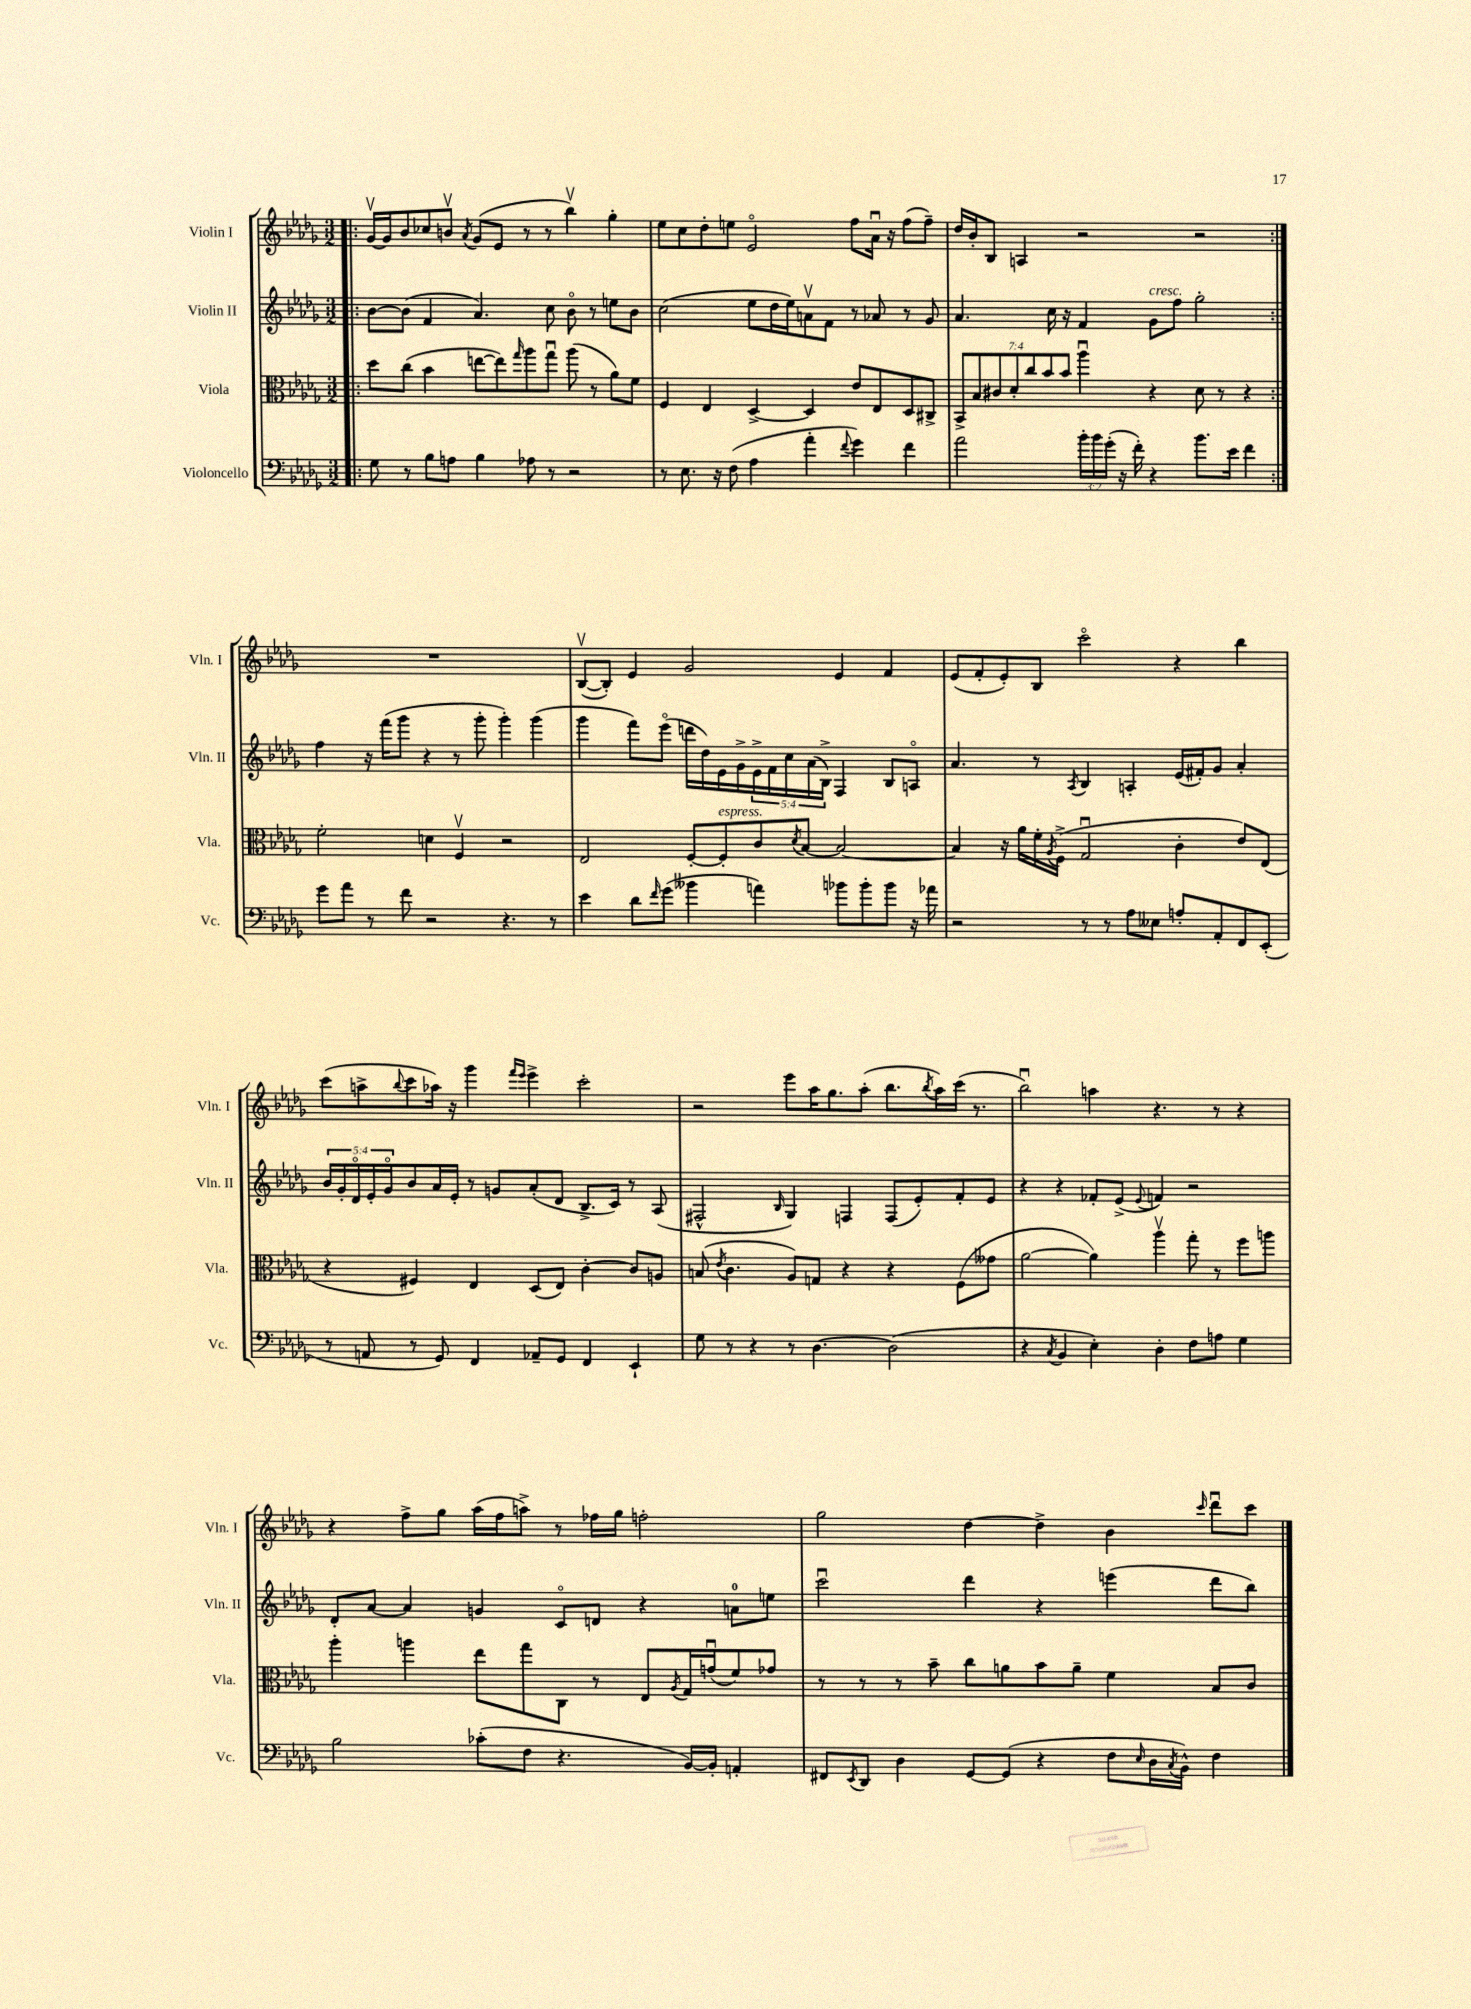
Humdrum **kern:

**kern	**kern	**kern	**kern
*staff4	*staff3	*staff2	*staff1
*clefF4	*clefC3	*clefG2	*clefG2
*k[b-e-a-d-g-]	*k[b-e-a-d-g-]	*k[b-e-a-d-g-]	*k[b-e-a-d-g-]
*M3/2	*M3/2	*M3/2	*M3/2
=!|:	=!|:	=!|:	=!|:
8G-\	8dd-\L	[8b-\L	[16g-v/LL
.	.	.	16g-/]J
8r	(8cc\J	(8b-\]J	8b-/
8B-\L	4b-\	4f/	8cc-/
8A\J	.	.	8bv/J
.	.	.	8qa-/
4B-\	[8ee\L	4.a-/)	(8g-/L
.	8ee\])	.	8e-/J
.	16qqgg-/	.	.
8A-\	8aa-\	.	8r
8r	8gg-u\J	8cc\	8r
2r	(8aa-\	8b-o\	4bb-v\)
.	8r	8r	.
.	8a-\L)	8ee\L	4gg-'\
.	8f\J	8b-\J	.
=	=	=	=
8r	4F/	(2cc\	8ee-\L
8.E-\	.	.	8cc\
.	4E-/	.	8dd-'\
16r	.	.	.
(8F\	.	.	8ee\J
4A-\	[4D-^/	8ee-\L	2e-o/
.	.	16dd-\L	.
.	.	16ee-\J)	.
4a-'\	4D-/]	8av\	.
.	.	8f\J	.
8qqf/	.	.	.
4g-\)	8e-/L	8r	8ff\L
.	8E-/	8a-/	16a-u\Jk
.	.	.	16r
4f\	8D-/	8r	(8ff\L
.	8C#^/J	8g-/	8ff~\J)
=	=	=	=
2a-\	14BB-^/L	4.a-/	16dd-/LL
.	.	.	16b-'/J
.	14B-/	.	.
.	.	.	8B-/J
.	14c#/	.	.
.	14d-'/	.	.
.	.	.	4A/
.	14cc/	.	.
.	14b-/	.	.
.	.	16cc\	.
.	14b-/J	.	.
.	.	16r	.
24b-'\LL	4aa-u\	4f/	2r
24b-\	.	.	.
(24g-'\JJ	.	.	.
16r	.	.	.
16f'\)	.	.	.
4r	4r	8g-\L	.
.	.	8ff\J	.
8.b-\L	8d-\	2gg-'\	2r
.	8r	.	.
16e-\Jk	.	.	.
4f\	4r	.	.
=:|!	=:|!	=:|!	=:|!
8g-\L	2f'\	4ff\	1.r
8a-\J	.	.	.
8r	.	16r	.
.	.	(16fff\LK	.
8f\	.	8ggg-\J	.
2r	4d\	4r	.
.	4Fv/	8r	.
.	.	8ggg-'\	.
4.r	2r	4ggg-'\)	.
.	.	(4ggg-\	.
8r	.	.	.
=	=	=	=
4e-\	2E-/	4ggg-\	([8B-v/L
.	.	.	8B-'/]J)
8d-\L	.	8fff\L)	4e-/
16qqf/	.	.	.
(8g-\J	.	(8eee-o\J	.
4b--\	[8F'/L	16ddd\LL	2g-/
.	.	16dd-\)	.
.	8F'/]	16e-\	.
.	.	16g-^\	.
4a\)	8c/	20e-^\	.
.	.	20f\	.
.	.	20cc\	.
.	8qd-/	.	.
.	[8B-/J	.	.
.	.	(20a-\	.
.	.	20B-^\JJ)	.
8b-\L	2B-/_	4F/	4e-/
8b-'\	.	.	.
8b-\J	.	8B-/L	4f/
16r	.	8Ao/J	.
16a-\	.	.	.
=	=	=	=
2r	4B-/]	4.a-/	(8e-/L
.	.	.	8f'/
.	16r	.	8e-'/)
.	16a-\LL	.	.
.	16f'\	8r	8B-/J
.	8qA-/	.	.
.	(16F^\JJ	.	.
.	.	8qA-/	.
8r	2G-u/	4B-/	2ccco\
8r	.	.	.
8A-\L	.	4A'/	.
8E--\J	.	.	.
8A'/L	4c'\	(16e-/LL	4r
.	.	16f#'/J)	.
8AA-'/	.	8g-/J	.
8FF/	8e-/L)	4a-'/	4bb-\
(8EE-'/J	(8E-/J	.	.
=	=	=	=
8r	4r	20b-/LL	(8ccc\L
.	.	20g-'/	.
.	.	20d-o/	.
8AA/	.	.	8aa^\
.	.	20e-'/	.
.	.	20g-o/J	.
.	.	.	8qqbb-/
8r	4F#/)	8b-/	8ccc\
8GG-/)	.	16a-/L	16aa-\Jk)
.	.	16e-'/JJ	16r
4FF/	4E-/	8r	4ggg-\
.	.	8g/L	.
.	.	.	16qqfff/LL
.	.	.	16qqeee-/JJ
8AA-~/L	(8D-/L	(8a-'/	4eee-^\
8GG-/J	8E-/J)	8d-/J	.
4FF/	[4c'\	8.B-^/L	2ccc'\
.	.	16c/Jk)	.
4EE-`/	8c/]L	8r	.
.	8A/J	(8A-/	.
=	=	=	=
8G-\	(8B/	2F#^^/	2r
.	8qe-/	.	.
8r	4.c\	.	.
4r	.	.	.
.	.	16qqB-/	.
8r	8A-/L)	4G-/)	8eee-\L
[4.D-\	8G/J	.	16aa-\K
.	.	.	8.gg-\
.	4r	4F/	.
.	.	.	(8aa-'\J
(2D-\]	4r	(8F/L	8.bb-\L
.	.	8e-'/)	.
.	.	.	8qbb-/
.	.	.	16aa-\L)
.	(8F\L	8f'/	(16ccc\JJ
.	.	.	8.r
.	8g--\J	8e-/J	.
=	=	=	=
4r	[2a-\	4r	2bb-u\)
8qC/	.	.	.
4BB-/	.	4r	.
4E-'\)	4a-\])	8f-'/L	4aa\
.	.	(8e-^/J	.
.	.	8qqe-/	.
4D-'\	4aa-v\	4f/)	4.r
8F\L	8gg-'\	2r	.
8A\J	8r	.	8r
4G-\	8ff\L	.	4r
.	8aa\J	.	.
=	=	=	=
2B-\	4aa-'\	8d-'/L	4r
.	.	[8a-/J	.
.	4aa\	4a-/]	8ff^\L
.	.	.	8gg-\J
(8c-'\L	8ee-\L	4g/	(16aa-\LL
.	.	.	16ff\J
8F\J	8gg-\	.	8aa^\J)
4.r	8C\J	8co/L	8r
.	8r	8d/J	16ff-\LL
.	.	.	16gg-\JJ
.	8E-/L	4r	2ff'\
.	8qA-/	.	.
[16BB-/LL)	16G-/L	.	.
16BB-'/]JJ	(16gu/J	.	.
4AA'/	8f/)	8a\L	.
.	8g-/J	8ee\J	.
=	=	=	=
8FF#/L	8r	2cccu\	2gg-\
8qEE-/	.	.	.
8DD-/J	8r	.	.
4D-\	8r	.	.
.	8b-~\	.	.
[8GG-/L	8cc\L	4ddd-\	[4dd-\
(8GG-/]J	8a\	.	.
4r	8b-\	4r	4dd-^\]
.	8a~\J	.	.
8F\L	4f\	(4eee\	4b-\
16qqE-/	.	.	.
16D-\L	.	.	.
8qC/	.	.	.
16BB-^^\JJ)	.	.	.
.	.	.	16qqccc/
4F\	8B-/L	8ddd-\L	8ddd-u\L
.	8c/J	8bb-\J)	8ccc\J
==	==	==	==
*-	*-	*-	*-
